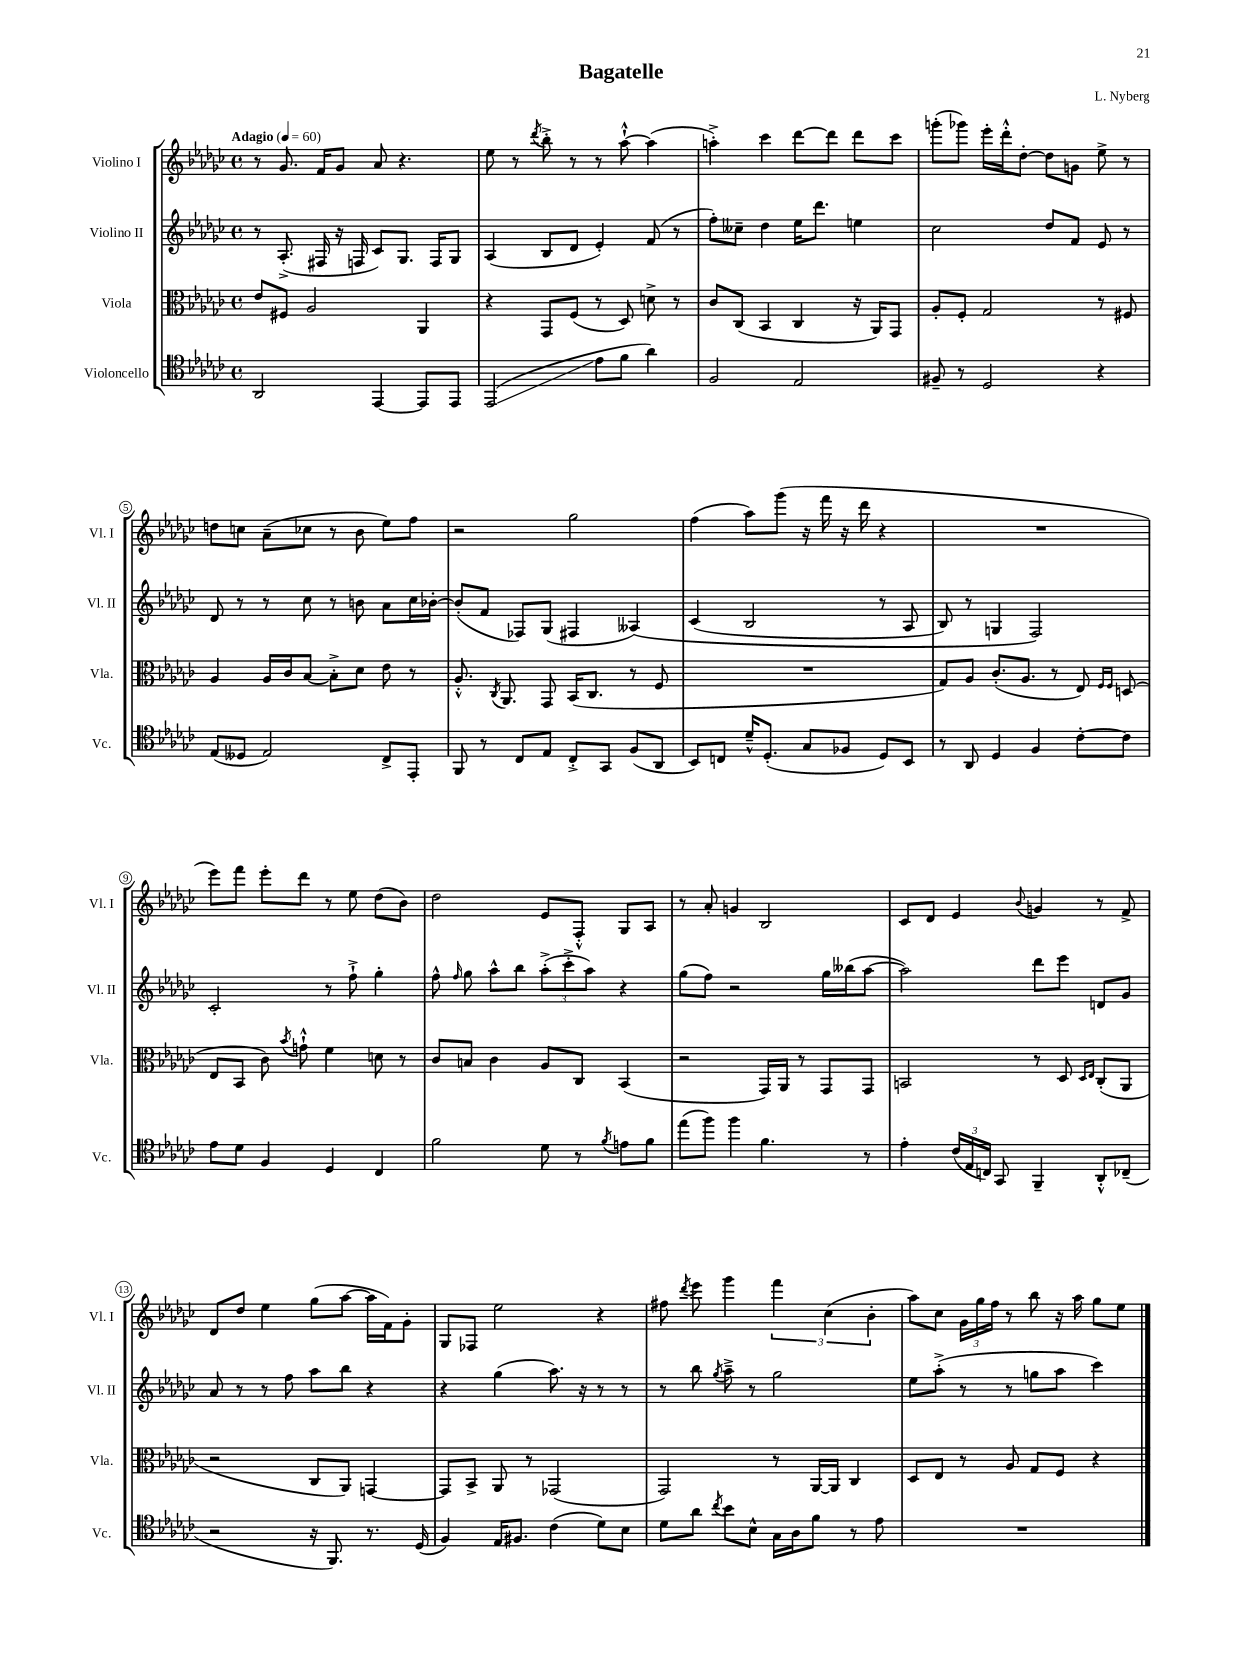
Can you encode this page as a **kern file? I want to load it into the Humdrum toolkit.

**kern	**kern	**kern	**kern
*staff4	*staff3	*staff2	*staff1
*clefC4	*clefC3	*clefG2	*clefG2
*k[b-e-a-d-g-c-]	*k[b-e-a-d-g-c-]	*k[b-e-a-d-g-c-]	*k[b-e-a-d-g-c-]
*M4/4	*M4/4	*M4/4	*M4/4
*met(c)	*met(c)	*met(c)	*met(c)
*MM60	*MM60	*MM60	*MM60
2AA-	8e-	8r	8r
.	8F#	(8.A-'^	8.g-
.	2A-	.	.
.	.	16F#	16f
.	.	16r	8g-
.	.	16F	.
[4EE-	.	8c-)	8a-
.	.	8.G-	4.r
8EE-]	4AA-	.	.
.	.	16F	.
8EE-	.	8G-	.
=	=	=	=
(2EE-	4r	(4A-	8ee-
.	.	.	8r
.	.	.	8qddd-
.	8GG-	8B-	8bb-'^
.	(8F	8d-	8r
8e-	8r	4e-')	8r
8f	8D-)	.	[8aa-`^^
4a-)	8d^	(8f	(4aa-]
.	8r	8r	.
=	=	=	=
2F	8c-	8ff')	4aa'^)
.	(8C-	8cc--~	.
.	4BB-	4dd-	4ccc-
2E-	4C-	16ee-	[8ddd-
.	.	8.ddd-	.
.	.	.	8ddd-]
.	16r	4ee	8ddd-
.	16AA-)	.	.
.	8GG-	.	8ccc-
=	=	=	=
8F#~	8A-'	2cc-	(8ggg'
8r	8F'	.	8ggg-)
2D-	2G-	.	16eee-'
.	.	.	16ddd-'^^
.	.	.	[8dd-'
.	.	8dd-	8dd-]
.	.	8f	8g
4r	8r	8e-	8ee-^
.	8F#	8r	8r
=	=	=	=
(8E-	4A-	8d-	8dd
8D--	.	8r	8cc
2E-)	16A-	8r	(8a-~
.	16c-	.	.
.	[8B-	8cc-	8cc-
.	8B-'^]	8r	8r
.	8d-	8b	8b-
8C-^	8e-	8a-	8ee-)
8EE-'	8r	16cc-	8ff
.	.	[16b-'	.
=	=	=	=
8FF	8.A-'^^	(8b-']	2r
8r	.	8f	.
.	8qC-	.	.
.	8.AA-	.	.
8C-	.	8F-)	.
8E-	8GG-	(8G-	.
8C-'^	(16BB-	4F#	2gg-
.	8.C-	.	.
8GG-	.	.	.
(8F	8r	&(4A--)	.
8AA-	8F	.	.
=	=	=	=
8BB-)	1r	(4c-	(4ff
8C	.	.	.
16d-~^^	.	2B-	8aa-)
(8.D-'	.	.	.
.	.	.	(8ggg-
8G-	.	.	16r
.	.	.	16fff
8F-	.	.	16r
.	.	.	16ddd-
8D-)	.	8r	4r
8BB-	.	8A-	.
=	=	=	=
8r	8G-)	8B-)	1r
8AA-	8A-	8r	.
4D-	(8.c-'	4G	.
.	8.A-	.	.
4F	.	2F&)	.
.	8r	.	.
[8c-'	8E-)	.	.
.	16qqF	.	.
.	16qqF	.	.
8c-]	(8D	.	.
=	=	=	=
8e-	8E-	2c-'	8eee-)
8d-	8BB-	.	8fff
4F	8c-)	.	8eee-'
.	8qb-	.	.
.	8g`^^	.	8ddd-
4D-	4f	8r	8r
.	.	8ff`^	8ee-
4C-	8d	4gg-'	(8dd-
.	8r	.	8b-)
=	=	=	=
2f	8c-	8ff^^	2dd-
.	.	16qqff	.
.	8B	8gg-	.
.	4c-	8aa-^^	.
.	.	8bb-	.
8d-	8A-	(12aa-'^	8e-
.	.	12ccc-'^	.
8r	8C-	.	8F'^^
.	.	12aa-)	.
8qf	.	.	.
8e	(4BB-	4r	8G-
8f	.	.	8A-
=	=	=	=
(8ee-	2r	(8gg-	8r
8ff)	.	8ff)	8a-'
4ff	.	2r	4g
4.f	16GG-)	.	2B-
.	16AA-	.	.
.	8r	.	.
.	8GG-	16gg-	.
.	.	(16bb--	.
8r	8GG-	[8aa-	.
=	=	=	=
4e-'	2BB	2aa-])	8c-
.	.	.	8d-
(24c-	.	.	4e-
24E-	.	.	.
24C)	.	.	.
8GG-	.	.	.
.	.	.	8qqb-
4FF~	8r	8ddd-	4g
.	8D-	8eee-	.
.	16qqD-	.	.
.	16qqE-	.	.
8AA-'^^	(8C-'	8d	8r
(8C-~	8AA-	8g-	8f^
=	=	=	=
2r	2r	8a-	8d-
.	.	8r	8dd-
.	.	8r	4ee-
.	.	8ff	.
16r	8C-	8aa-	(8gg-
8.FF)	.	.	.
.	8AA-)	8bb-	[8aa-
8.r	[4GG	4r	16aa-]
.	.	.	16f)
.	.	.	8g-'
(16D-	.	.	.
=	=	=	=
4F)	8GG]	4r	8G-
.	8BB-^	.	8F-
16E-	8AA-	(4gg-	2ee-
8.F#	.	.	.
.	8r	.	.
(4c-	(2GG-	8.aa-)	.
.	.	16r	.
8d-)	.	8r	4r
8B-	.	8r	.
=	=	=	=
8d-	2GG-)	8r	8ff#
.	.	.	8qddd-
8a-	.	8bb-	8eee-
8qcc-	.	8qgg-	.
8b-	.	8aa-~^	4ggg-
8B-^^	.	8r	.
16G-	8r	2gg-	6fff
16A-	.	.	.
8f	[16AA-	.	.
.	.	.	(6cc-
.	16AA-]	.	.
8r	4C-	.	.
.	.	.	6b-'
8e-	.	.	.
=	=	=	=
1r	8D-	8ee-	8aa-)
.	8E-	(8aa-'^	8cc-
.	8r	8r	24g-
.	.	.	24gg-
.	.	.	24ff
.	8A-	8r	8r
.	8G-	8gg	8bb-
.	8F	8aa-	16r
.	.	.	16aa-
.	4r	4ccc-)	8gg-
.	.	.	8ee-
==	==	==	==
*-	*-	*-	*-
